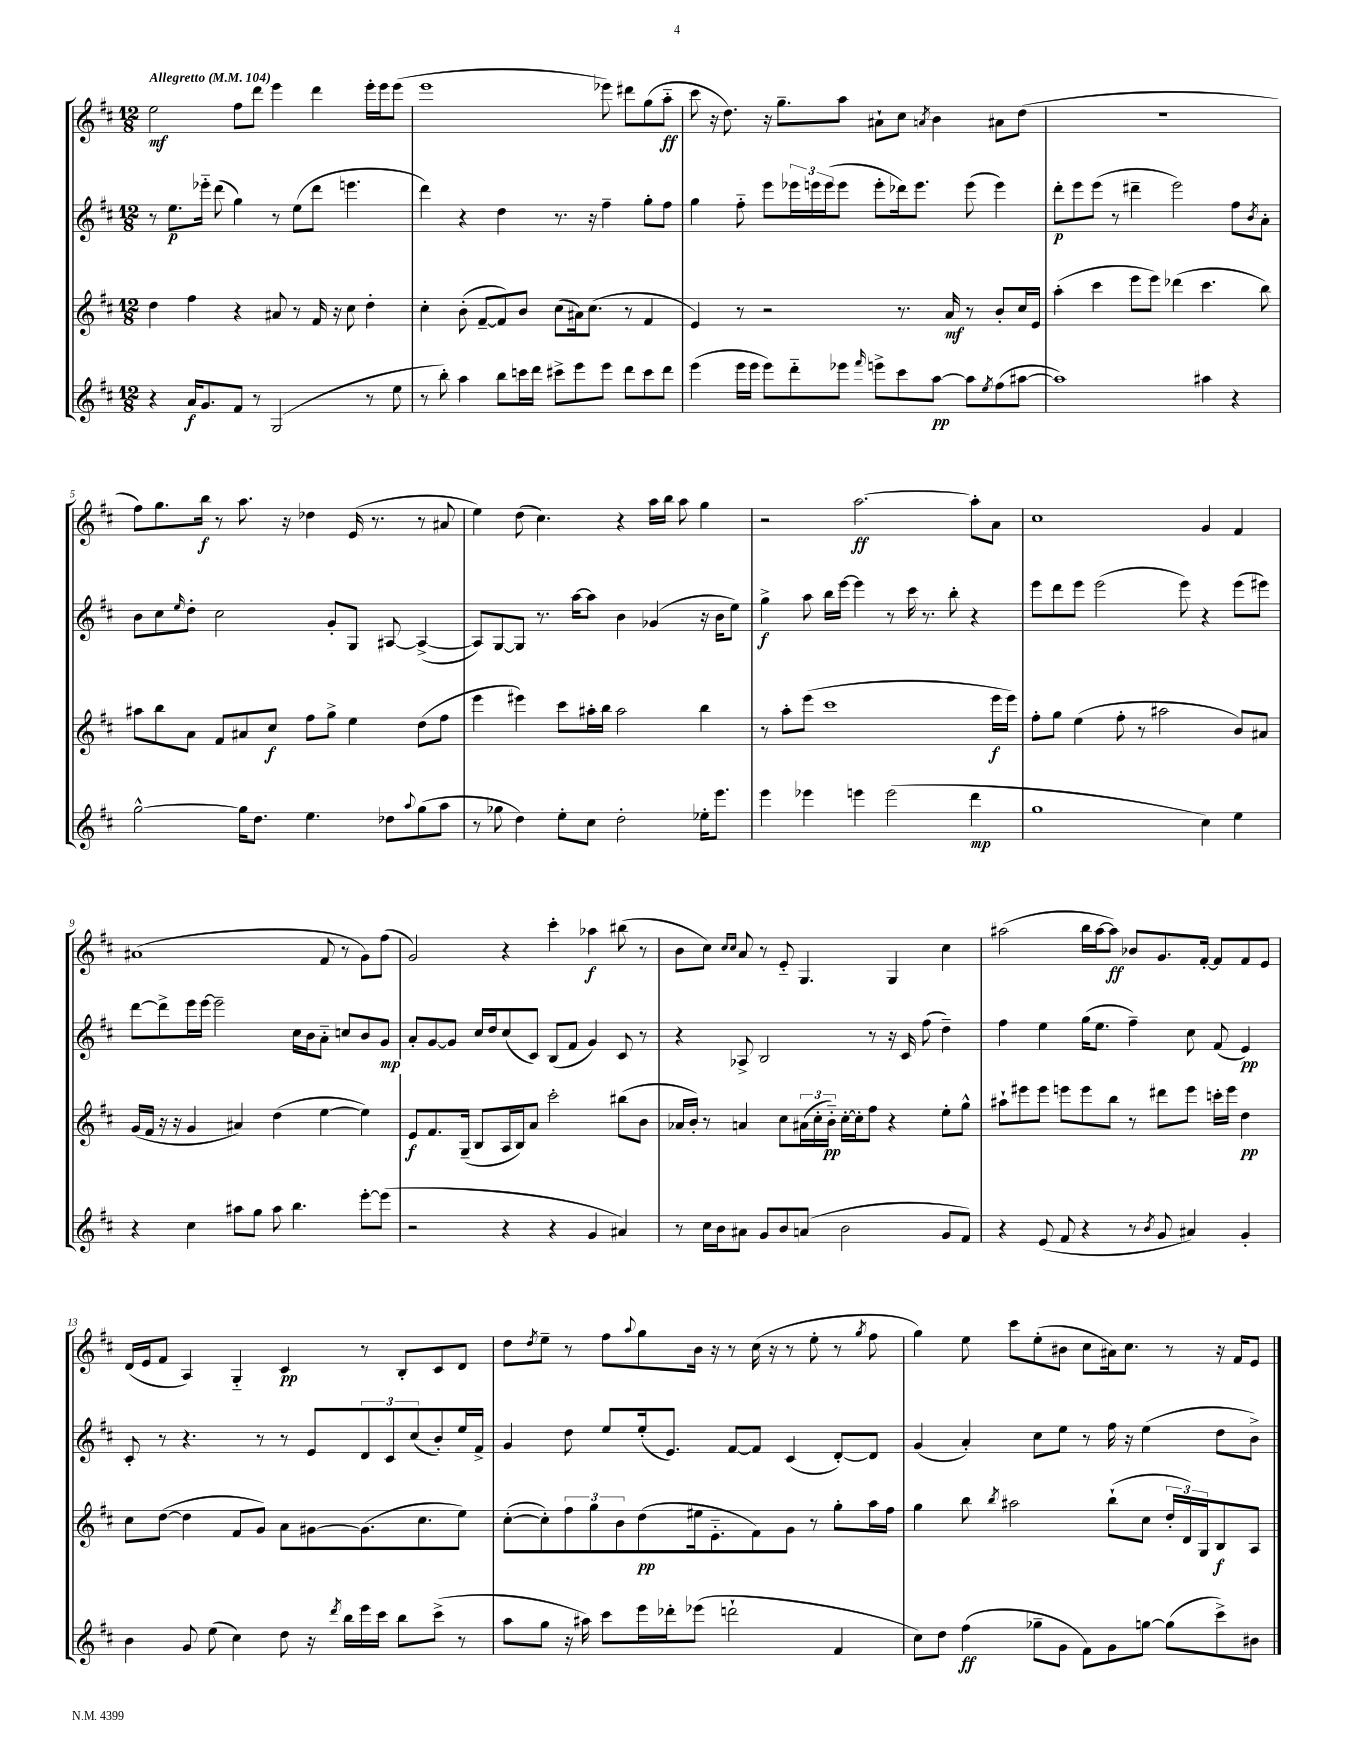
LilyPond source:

<<
\new StaffGroup <<
\new Staff = "s0" {
    \clef treble \key d \major \numericTimeSignature \time 12/8 \tempo "Allegretto" 4 = 104
    e''2\mf fis''8 d'''8 e'''4 d'''4 e'''16-. e'''16 e'''8( |
    e'''1 ees'''8) dis'''8 g''8( a''8-_\ff |
    cis'''8 r16 d''8.) r16 g''8.-- a''8 ais'8-! cis''8 \acciaccatura { a'8 } b'4 ais'8 d''8( |
    R1. |
    fis''8) g''8. b''16\f r8 a''8. r16 des''4 e'16( r8. r8 ais'8 |
    e''4) d''8( cis''4.) r4 a''16 b''16 a''8 g''4 |
    r2 a''2.~\ff a''8-. a'8 |
    cis''1 g'4 fis'4 |
    ais'1( fis'8 r8 g'8) fis''8( |
    g'2) r4 cis'''4-. aes''4\f bis''8( r8 |
    b'8 cis''8) \grace { cis''16 cis''16 } a'8 r8 e'8-_ g4. g4 cis''4 |
    ais''2( b''16 ais''16~ ais''8\ff) bes'8 g'8. fis'16~-. fis'8 fis'8 e'8 |
    d'16( e'16 fis'8 a4) g4-_ cis'4\pp r8 b8-. cis'8 d'8 |
    d''8 \acciaccatura { d''8 } e''8-- r8 fis''8 \appoggiatura { a''8 } g''8 b'16 r16 r8 cis''16( r16 r8 e''8-. r8 \acciaccatura { g''8 } fis''8 |
    g''4) e''8 cis'''8 e''8-.( bis'8 cis''8 ais'16) cis''8. r8 r16 fis'16 e'8 \bar "|." |
}
\new Staff = "s1" {
    \clef treble \key d \major \numericTimeSignature \time 12/8
    r8 e''8.\p ees'''16-_ d'''8( g''4) r8 e''8( d'''8 e'''4. |
    d'''4) r4 d''4 r8. r16 fis''4-- g''8-. fis''8 |
    g''4 fis''8-_ e'''8 \tuplet 3/2 { ees'''16 e'''16 e'''16( } e'''8 e'''8-. des'''16) e'''8. e'''8( e'''4) |
    d'''8-.\p e'''8 e'''8( r8 dis'''4-- e'''2) fis''8 \acciaccatura { b'8 } a'8-. |
    b'8 cis''8 \grace { e''16 } d''8-. cis''2 g'8-. g8 ais8~ ais4~->( |
    ais8) g8~ g8 r8. a''16~ a''8 b'4 ges'4( r16 b'16 e''8) |
    g''4->\f a''8 b''16 e'''16~ e'''4 r8 cis'''16 r8. b''8-. r4 |
    e'''8 d'''8 e'''8 e'''2( e'''8) r4 e'''8( eis'''8) |
    d'''8~ d'''8-> e'''16 e'''16~ e'''2-- cis''16 b'16 a'8-_ c''8 b'8 g'8\mp |
    a'8-. g'8~ g'8 cis''16 d''16 cis''8( cis'8) b8( fis'8 g'4) cis'8 r8 |
    r4 aes8-> b2 r8 r16 cis'16 fis''8( d''4--) |
    fis''4 e''4 g''16( e''8. fis''4--) cis''8 fis'8( e'4\pp) |
    cis'8-. r8 r4. r8 r8 e'8 \tuplet 3/2 { d'8 cis'8 cis''8( } b'8-.) e''16 fis'16-> |
    g'4 d''8 e''8 e''16-.( e'8.) fis'8~ fis'8 cis'4( d'8~-.) d'8 |
    g'4( a'4-.) cis''8 e''8 r8 fis''16 r16 e''4( d''8 b'8->) \bar "|." |
}
\new Staff = "s2" {
    \clef treble \key d \major \numericTimeSignature \time 12/8
    d''4 fis''4 r4 ais'8 r8 fis'16 r16 cis''8 d''4-. |
    cis''4-. b'8-.( fis'8~-- fis'8) b'8 cis''8( ais'16) cis''8.( r8 fis'4 |
    e'4) r8 r2 r8. a'16\mf r8 b'8-. cis''16 e'16 |
    a''4-.( cis'''4 e'''8 e'''8) des'''4( cis'''4. b''8) |
    ais''8 b''8 a'8 fis'8 ais'8 cis''8\f fis''8 g''8-> e''4 d''8( fis''8 |
    e'''4 eis'''4) cis'''8 ais''16-. b''16 ais''2 b''4 |
    r8 a''8-. e'''8( cis'''1 e'''16\f e'''16) |
    fis''8-. g''8 e''4( fis''8-. r8 ais''2 b'8) ais'8 |
    g'16( fis'16 r16 r16 g'4 ais'4) d''4( e''4~ e''4) |
    e'8\f fis'8. g16--( b8 a16 b16) a'8 cis'''2-. bis''8( b'8 |
    aes'16 b'16-.) r8 a'4 cis''8 \tuplet 3/2 { ais'16( cis''16-. b'16-_\pp) } cis''16~-. cis''16-. fis''8 r4 e''8-. g''8-^ |
    ais''8-! eis'''8 eis'''8 e'''8 e'''8 b''8 r8 dis'''8 e'''8 c'''16-. e'''16 d''4\pp |
    cis''8 d''8~( d''4 fis'8 g'8) a'8 gis'8~ gis'8.( cis''8. e''8) |
    cis''8~-.( cis''8-.) \tuplet 3/2 { fis''8 g''8 b'8 } d''8\pp( eis''16 e'8.-_ fis'8) g'8 r8 g''8-. a''16 fis''16 |
    g''4 b''8 \acciaccatura { b''8 } ais''2 b''8-!( cis''8 \tuplet 3/2 { d''16-. d'16) g16 } b8\f a8 \bar "|." |
}
\new Staff = "s3" {
    \clef treble \key d \major \numericTimeSignature \time 12/8
    r4 a'16\f g'8. fis'8 r8 g2( r8 e''8 |
    r8 b''8-.) a''4 b''8 c'''16 d'''16 cis'''8-> e'''8 e'''8 d'''8 cis'''8 d'''8 |
    e'''4( e'''16 e'''16 e'''8) d'''8-_ ees'''8 \grace { fis'''16 } e'''8-> cis'''8 a''8~\pp a''8 \acciaccatura { e''8 } fis''8( ais''8~ |
    ais''1) ais''4 r4 |
    g''2~-^ g''16 d''8. e''4. des''8 \appoggiatura { a''8 } g''8( a''8 |
    r8 ges''8 d''4) e''8-. cis''8 d''2-. ees''16-. e'''8. |
    e'''4 ees'''4 e'''4 e'''2( d'''4\mp |
    g''1 cis''4) e''4 |
    r4 cis''4 ais''8 g''8 ais''8 b''4. e'''8~-. e'''8( |
    r2 r4 r4 g'4 ais'4) |
    r8 cis''16 b'16 ais'8 g'8 b'8 a'8( b'2 g'8 fis'8) |
    r4 e'8( fis'8 r4 r8 \acciaccatura { b'8 } g'8 ais'4) g'4-. |
    b'4 g'8 e''8( cis''4) d''8 r16 \acciaccatura { d'''8 } b''16 e'''16 cis'''16 b''8 cis'''8->( r8 |
    a''8 g''8 r16 ais''16) cis'''8 e'''16 des'''16-. ees'''8( d'''2-! fis'4 |
    cis''8) d''8 fis''4\ff( ges''8-- g'8 fis'8) g'8 g''8~ g''8( cis'''8->) bis'8 \bar "|." |
}
>>
>>
